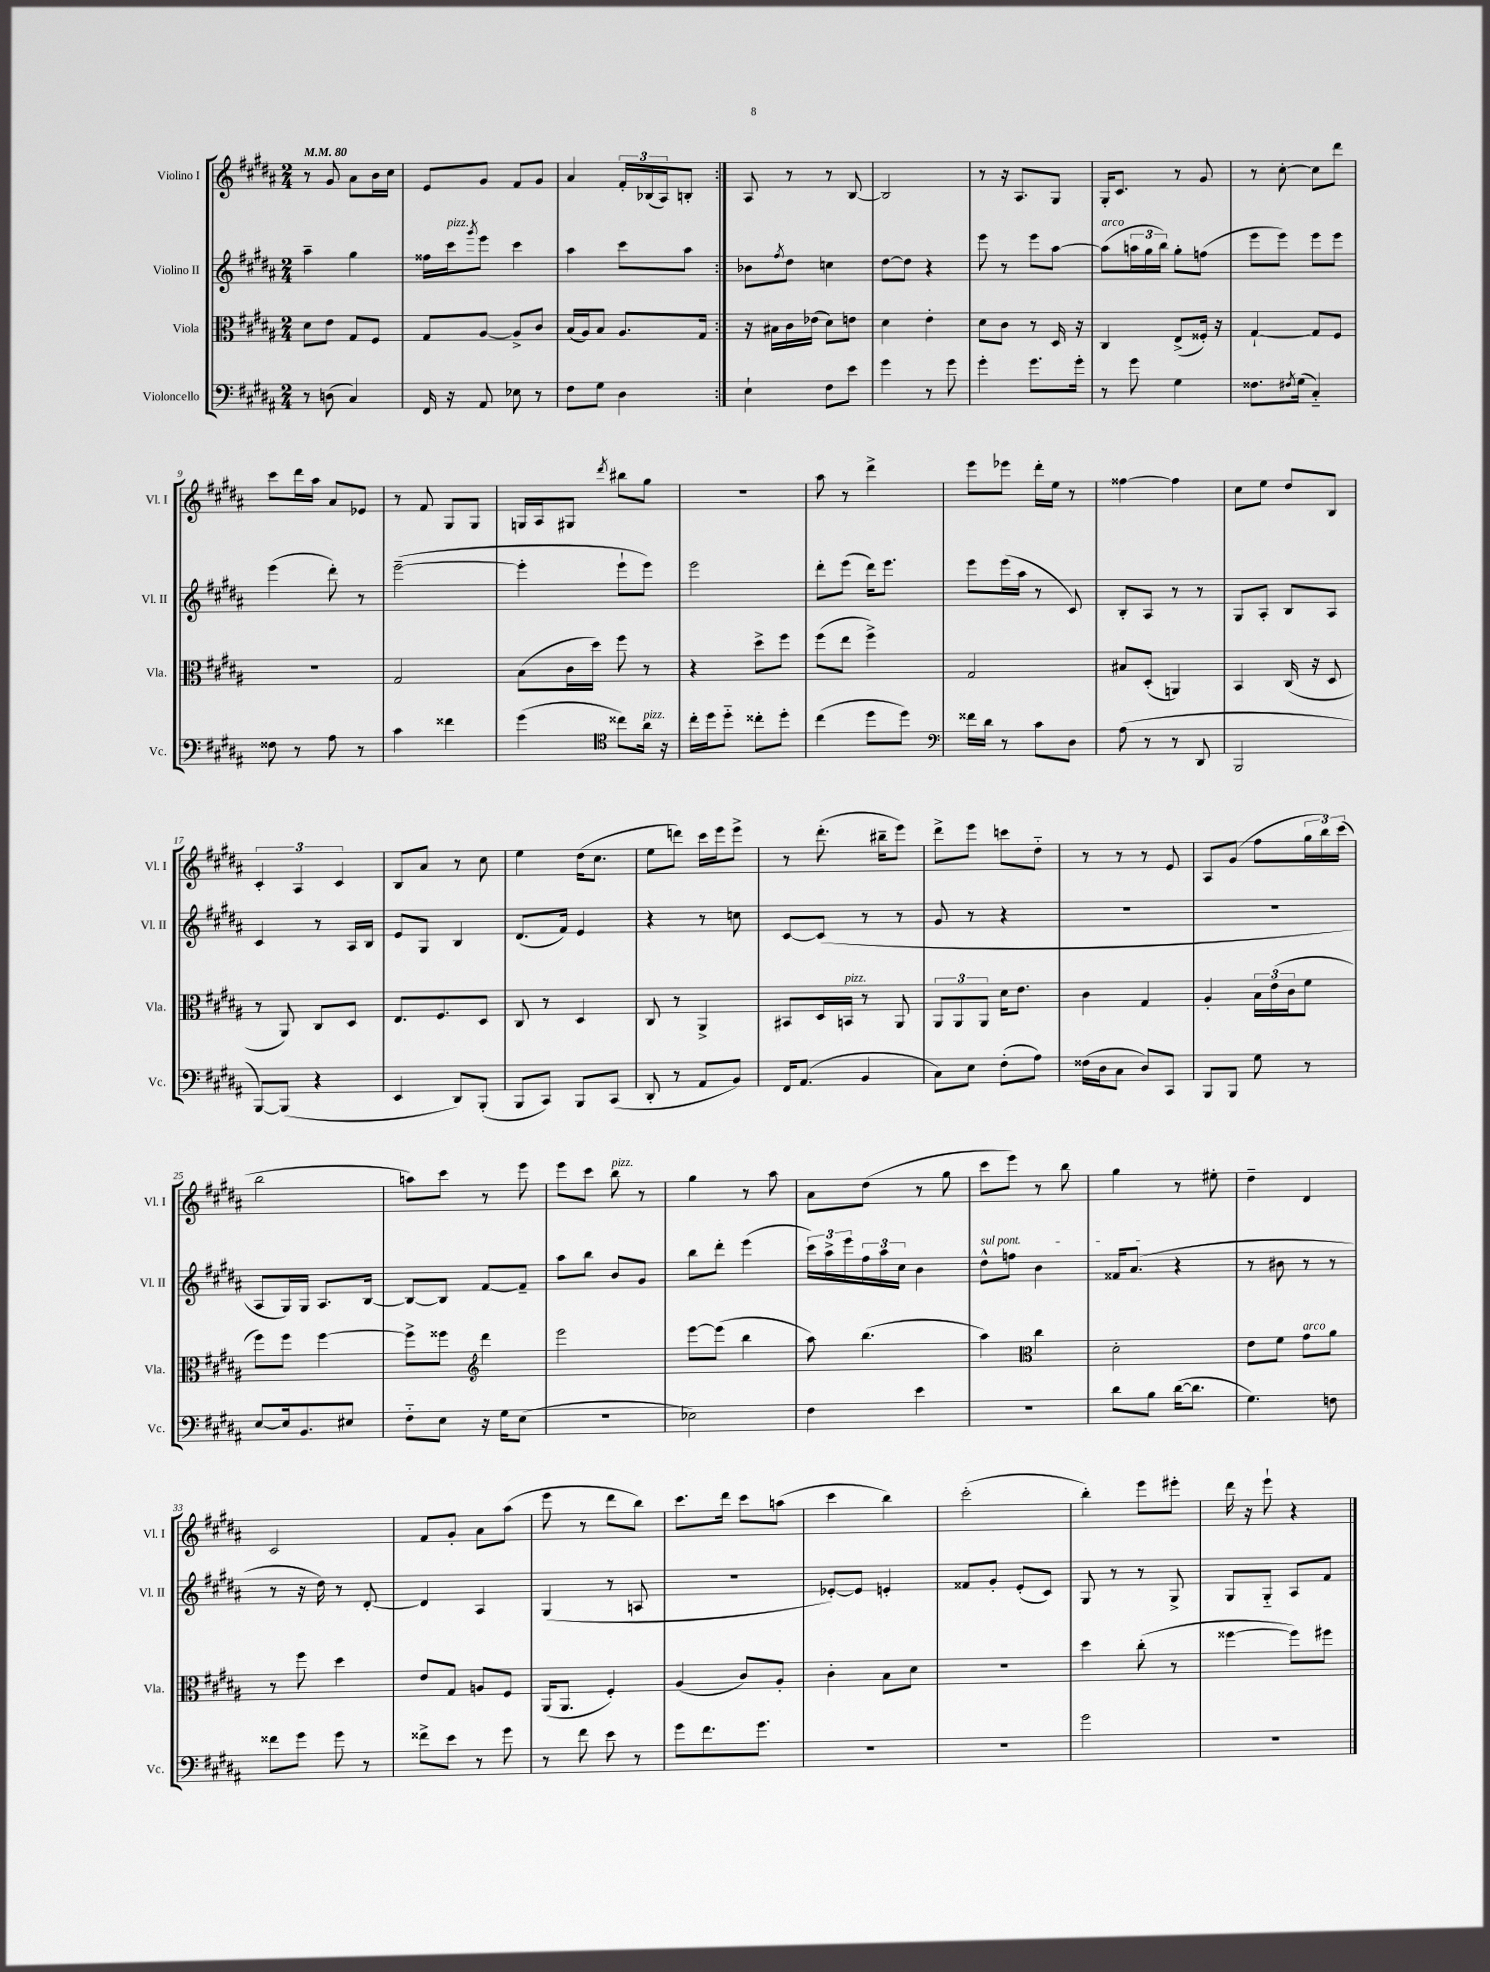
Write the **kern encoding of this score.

**kern	**kern	**kern	**kern
*staff4	*staff3	*staff2	*staff1
*clefF4	*clefC3	*clefG2	*clefG2
*k[f#c#g#d#a#]	*k[f#c#g#d#a#]	*k[f#c#g#d#a#]	*k[f#c#g#d#a#]
*M2/4	*M2/4	*M2/4	*M2/4
*MM80	*MM80	*MM80	*MM80
8r	8d#	4aa#~	8r
(8D	8e	.	8g#
4C#)	8G#	4gg#	8a#
.	8F#	.	16b
.	.	.	16cc#
=	=	=	=
16FF#	8G#	16ff##	8e
16r	.	16ccc#	.
.	.	8qggg#	.
8AA#	[8A#	8eee	8g#
8E-	8A#^]	4ccc#	8f#
8r	8c#	.	8g#
=	=	=	=
8F#	(16B	4aa#	4a#
.	16A#)	.	.
8G#	8B	.	.
4D#	8.A#	8ccc#	24f#'
.	.	.	(24B-
.	.	.	24A#)
.	.	8aa#	8B'
.	16G#	.	.
=:|!	=:|!	=:|!	=:|!
4E`	16r	8b-	8A#
.	16B#	.	.
.	.	8qff#	.
.	16c#	8dd#	8r
.	(16e-	.	.
8F#	8d#)	4cc	8r
8e	8e	.	[8B
=	=	=	=
4g#	4d#	[8dd#	2B]
.	.	8dd#]	.
8r	4e'	4r	.
8g#	.	.	.
=	=	=	=
4g#'	8d#	8eee	8r
.	8c#	8r	16r
.	.	.	8.A#
8.g#	8r	8eee	.
.	16D#	[8aa#	8G#
16g#'	16r	.	.
=	=	=	=
8r	4C#	(8aa#]	16G#'
.	.	.	8.c#
8g#	.	24aa	.
.	.	24gg#	.
.	.	24bb)	.
4G#	(8E^	8gg#'	8r
.	16F##')	(8ff	8g#
.	16r	.	.
=	=	=	=
8.F##	[4G#`	8eee	8r
.	.	8eee)	[8cc#'
8qF#	.	.	.
(16G#	.	.	.
4C#'~)	8G#]	8eee	8cc#]
.	8F#	8eee	8ddd#
=	=	=	=
8F##	2r	(4eee	8ccc#
8r	.	.	16ddd#
.	.	.	16aa#
8A#	.	8ddd#')	8a#
8r	.	8r	8e-
=	=	=	=
4c#	2G#	([2eee~	8r
.	.	.	8f#
4f##	.	.	8G#
.	.	.	8G#
=	=	=	=
(4g#	(8B	4eee']	16G
.	.	.	16A#
.	16c#	.	8G#
.	16dd#)	.	.
*clefC4	*	*	*
.	.	.	8qddd#
8cc##)	8ff#	8eee`	8bb#
16a#	8r	8eee)	8gg#
16r	.	.	.
=	=	=	=
16cc#'	4r	2eee	2r
16dd#	.	.	.
8dd#'~	.	.	.
8cc##'	8dd#^	.	.
8dd#'	8ff#	.	.
=	=	=	=
(4cc#	(8ff#	8ddd#'	8aa#
.	8ee	(8eee	8r
8dd#	4ff#^)	16ddd#)	4ddd#^
.	.	8.eee	.
8dd#)	.	.	.
=	=	=	=
*clefF4	*	*	*
16f##	2G#	8eee	8eee
16d#	.	.	.
8r	.	(16eee	8eee-
.	.	16aa#	.
8c#	.	8r	16ddd#'
.	.	.	16ee
8D#	.	8c#)	8r
=	=	=	=
(8A#	8B#	8B'	[4ff##
8r	(8D#'	8A#	.
8r	4AA)	8r	4ff##]
8DD#	.	8r	.
=	=	=	=
2BBB	4BB	8G#	8cc#
.	.	8A#'	8ee
.	(16C#	8B	8dd#
.	16r	.	.
.	8D#	8A#	8B
=	=	=	=
[8BBB)	8r	4c#	6c#'
(8BBB]	8AA#)	.	.
.	.	.	6A#
4r	8C#	8r	.
.	.	.	6c#
.	8D#	16A#	.
.	.	16B	.
=	=	=	=
4EE	8.E	8e	8B
.	.	8G#	8a#
.	8.F#	.	.
8DD#)	.	4B	8r
(8BBB'	8D#	.	8cc#
=	=	=	=
8BBB	8C#	(8.d#	4ee
8CC#)	8r	.	.
.	.	16f#)	.
8BBB	4D#	4e	(16dd#
.	.	.	8.cc#
(8CC#	.	.	.
=	=	=	=
8DD#'	8C#	4r	8ee
8r	8r	.	8ddd)
8AA#	4AA#^	8r	16ccc#
.	.	.	16eee
8BB)	.	8cc	8eee^
=	=	=	=
16FF#	8BB#	[8c#	8r
(8.AA#	.	.	.
.	16D#	(8c#]	(8.ddd#'
.	16BB	.	.
4BB	8r	8r	.
.	.	.	16bb#~
.	8AA#	8r	8eee)
=	=	=	=
8C#)	12AA#	8g#	8ddd#^
.	12AA#	.	.
8E	.	8r	8eee
.	12AA#	.	.
(8F#'	16d#	4r	8ccc
.	8.e	.	.
8A#)	.	.	8dd#'~
=	=	=	=
(16F##	4c#	2r	8r
16D#	.	.	.
8C#	.	.	8r
8D#)	4G#	.	8r
8CC#	.	.	8e
=	=	=	=
8BBB	4A#'	2r	8A#
8BBB	.	.	(8g#
8G#	24B	.	8ff#
.	(24e	.	.
.	24c#	.	.
8r	8f#	.	24gg#
.	.	.	24bb)
.	.	.	(24ccc#
=	=	=	=
[8E	8ff#)	8A#	2bb
16E]	8ff#	16G#)	.
8.BB	.	16G#	.
.	[4ff#	8.A#	.
8E#	.	.	.
.	.	[16B	.
=	=	=	=
8F#'~	8ff#^]	8B_	8aa)
8E	8ff##	8B]	8ccc#
*	*clefG2	*	*
16r	4ddd#	[8f#	8r
16G#	.	.	.
(8E	.	8f#~]	8eee
=	=	=	=
2r	2eee	8aa#	8eee
.	.	8bb	8ccc#
.	.	8b	8bb
.	.	8g#	8r
=	=	=	=
2E-)	[8eee	8bb	4gg#
.	(8eee]	8ddd#'	.
.	4bb	(4eee	8r
.	.	.	8aa#
=	=	=	=
4F#	8aa#)	24ccc#)	8a#
.	.	24aa#^	.
.	.	24eee	.
.	(4.bb	24ff#	(8dd#
.	.	24aa#	.
.	.	24cc#	.
4e	.	4b	8r
.	.	.	8gg#
=	=	=	=
2r	4aa#)	8dd#^^	8ccc#
.	.	8ff	8eee)
*	*clefC3	*	*
.	4cc#	4b	8r
.	.	.	8bb
=	=	=	=
8d#	2d#'	16f##	4gg#
.	.	(8.a#	.
8B	.	.	.
([16d#	.	4r	8r
8.d#]	.	.	.
.	.	.	8ee#'
=	=	=	=
4.G#)	8e	8r	4dd#~
.	8f#	8b#	.
.	8g#	8r	4d#
8F	8a#	8r	.
=	=	=	=
8f##	8r	8r	2c#
8g#	8ff#	16r	.
.	.	16dd#)	.
8g#	4dd#	8r	.
8r	.	[8d#'	.
=	=	=	=
8f##^	8e	4d#]	8f#
8e	8G#	.	8g#'
8r	8A	4A#	8a#
8g#	8F#	.	(8aa#
=	=	=	=
8r	(16AA#	(4G#	8eee
.	8.AA#	.	.
8f#	.	.	8r
8e	4F#')	8r	8ddd#
8r	.	8A	8bb)
=	=	=	=
8g#	(4A#	2r	8.ccc#
8.f#	.	.	.
.	.	.	16ddd#
.	8c#)	.	8ccc#
8.g#	.	.	.
.	8A#'	.	(8aa
=	=	=	=
2r	4c#'	[8e-')	4ccc#
.	.	8e-]	.
.	8B	4e'	4bb)
.	8d#	.	.
=	=	=	=
2r	2r	8f##	(2ccc#'
.	.	8g#'	.
.	.	(8e'	.
.	.	8c#)	.
=	=	=	=
2g#	4dd#	8G#	4bb')
.	.	8r	.
.	(8cc#'	8r	8eee
.	8r	8G#^	8eee#'
=	=	=	=
2r	[4ff##	8G#	16ddd#
.	.	.	16r
.	.	8G#'~	8eee`
.	8ff##])	8A#	4r
.	8ff#	8f#	.
==	==	==	==
*-	*-	*-	*-
